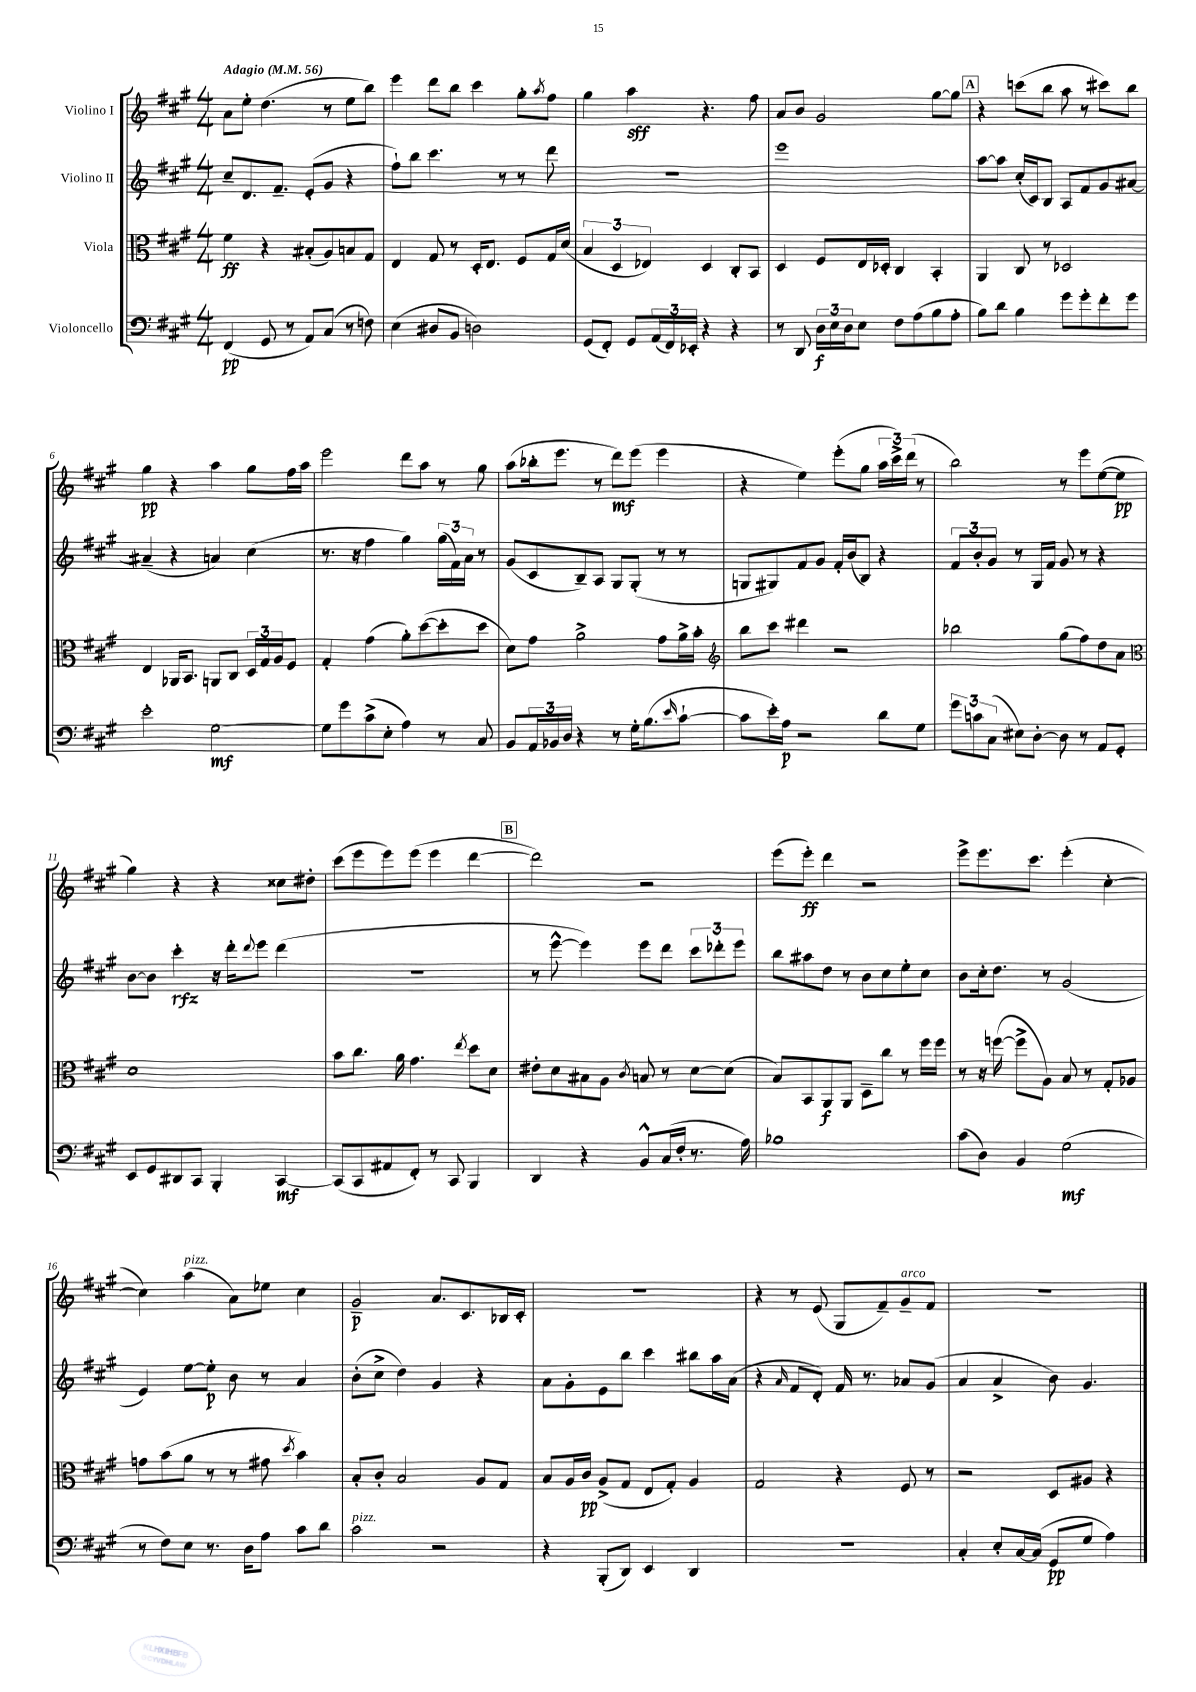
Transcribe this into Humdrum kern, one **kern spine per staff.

**kern	**kern	**kern	**kern
*staff4	*staff3	*staff2	*staff1
*clefF4	*clefC3	*clefG2	*clefG2
*k[f#c#g#]	*k[f#c#g#]	*k[f#c#g#]	*k[f#c#g#]
*M4/4	*M4/4	*M4/4	*M4/4
*MM56	*MM56	*MM56	*MM56
(4FF#	4f#	8cc#~	8a
.	.	8.d	8ee'
8GG#	4r	.	(4.dd
.	.	8.f#~	.
8r	.	.	.
8AA)	(8B#'	(8e'	.
(8C#	8A)	8g#	8r
8r	8B	4r	8ee
8F)	8G#	.	8bb)
=	=	=	=
(4E	4E	8ff#`)	4eee
.	.	8bb	.
8D#	8G#	4.ccc#	8ddd
8BB	8r	.	8bb
2D)	16D'	.	4ccc#
.	8.E	.	.
.	.	8r	.
.	8F#	8r	8gg#'
.	.	.	8qaa
.	16G#	8ddd	8ff#
.	(16d	.	.
=	=	=	=
(8GG#	6B	1r	4gg#
8FF#')	.	.	.
.	6D	.	.
8GG#	.	.	4aa
.	6E-)	.	.
(24AA	.	.	.
24FF#)	.	.	.
24EE-'	.	.	.
4r	4D	.	4.r
4r	8C#'	.	.
.	8BB	.	8ff#
=	=	=	=
8r	4D	1eee	8a
8DD	.	.	8b
24D	8F#	.	2g#
24E	.	.	.
24D	.	.	.
8E	16E	.	.
.	16D-'	.	.
8F#	4C#	.	.
(8A	.	.	.
8B	4BB'	.	[8gg#
8A'	.	.	8gg#]
=	=	=	=
8B)	4AA	[8aa	4r
8d	.	8aa]	.
4B	8C#	(16cc#'	(8ccc
.	.	16c#)	.
.	8r	8B	8bb
8g#	2D-	8A	8aa
8g#'	.	8f#	8r
8f#'	.	8g#	8ccc#)
8g#	.	[8a#	8bb
=	=	=	=
2e'	4E	(4a#~]	4gg#
.	16AA-	4r	4r
.	8.BB	.	.
[2G#	8AA	4a)	4aa
.	8C#	.	.
.	24D	(4cc#	8gg#
.	24G#	.	.
.	24A	.	.
.	8F#	.	16ff#
.	.	.	16aa
=	=	=	=
8G#]	4G#'	8.r	2eee
8g#	.	.	.
.	.	16r	.
(8c#^	(4g#	4ff#	.
8E'	.	.	.
4A)	8a')	4gg#)	8ddd
.	([8dd	.	8aa
8r	8dd']	(24gg#	8r
.	.	24f#)	.
.	.	24a	.
8C#	8dd	8r	8gg#
=	=	=	=
8BB	8d)	(8g#	(8aa
24AA	8g#	8c#	16bb-'
24BB-	.	.	.
.	.	.	8.eee
24D	.	.	.
4r	2a^	8B~)	.
.	.	8A	8r
8r	.	8G#	8ddd)
16G#'	.	(8G#'	(8eee
(8.B	.	.	.
.	8g#	8r	4eee
16qqe	.	.	.
[8c#`	16a^	8r	.
.	16b'	.	.
=	=	=	=
*	*clefG2	*	*
8c#]	8bb	8G	4r
16e')	8ccc#	8G#)	.
16A	.	.	.
2r	4ddd#	8f#	4ee)
.	.	8g#	.
.	2r	16f#'	(8eee'
.	.	(16b	.
.	.	8B)	8gg#
8d	.	4r	24aa
.	.	.	24ccc#^)
.	.	.	(24ddd
8G#	.	.	8r
=	=	=	=
12g#	2bb-	12f#	2bb)
12c	.	12b'	.
(12C#	.	12g#	.
8E#)	.	8r	.
[8D'	.	16G#	.
.	.	16f#	.
8D]	(8gg#	8g#	8r
8r	8ff#)	8r	8eee
8AA	8dd	4r	([8ee
8GG#'	8a	.	8ee]
=	=	=	=
*	*clefC3	*	*
8EE	1d	[8b	4gg#)
8GG#	.	8b]	.
8DD#	.	4ccc#'	4r
8CC#	.	.	.
4BBB'	.	16r	4r
.	.	16ddd'	.
.	.	8qqddd	.
.	.	8eee	.
[4CC#	.	(4ddd	8cc##
.	.	.	8dd#'
=	=	=	=
(8CC#]	8b	1r	(8ccc#
8CC#	8.cc#	.	8eee
8AA#	.	.	8eee)
.	16a	.	.
8FF#')	4.g#	.	(8eee
8r	.	.	4eee
8CC#	.	.	.
.	8qee	.	.
4BBB	8dd	.	[4ddd
.	8d	.	.
=	=	=	=
4DD	8e#'	8r	2ddd])
.	8d	[8eee^^	.
4r	8B#	4eee])	.
.	8A	.	.
.	8qc#	.	.
8BB^^	8B	8eee	2r
(16C#	8r	8ddd	.
16F#'	.	.	.
8.r	[8d	12ccc#	.
.	.	12ddd-'	.
.	(8d]	.	.
.	.	12eee	.
16A)	.	.	.
=	=	=	=
1B-	8B)	8bb	(8eee
.	8BB	8aa#	8eee')
.	8AA	8dd	4ddd
.	8AA	8r	.
.	8D~	8b	2r
.	8cc#	8cc#	.
.	8r	8ee'	.
.	16ff#	8cc#	.
.	16ff#	.	.
=	=	=	=
(8c#	8r	8b	8eee^
8D)	16r	16cc#'	8.eee
.	([16ff	8.dd	.
4BB	8ff^]	.	.
.	.	.	8.ccc#
.	8A)	8r	.
(2G#	8B	(2g#	(4eee'
.	8r	.	.
.	8G#'	.	[4cc#'
.	8A-	.	.
=	=	=	=
8r	8g	4e)	4cc#])
8F#)	(8b	.	.
8E	8a	[8ee	(4aa
8.r	8r	8ee']	.
.	8r	8b	8a)
16D	.	.	.
8A	8g#	8r	8ee-
.	8qdd	.	.
8c#	4b)	4a	4cc#
8d	.	.	.
=	=	=	=
2c#	8B'	(8b'	2g#~
.	8c#'	8cc#^	.
.	2B	4dd)	.
2r	.	4g#	8.a
.	.	.	8.c#
.	8A	4r	.
.	8G#	.	16B-
.	.	.	16c#'
=	=	=	=
4r	8B	8a	1r
.	16A	8g#'	.
.	16c#	.	.
(8BBB'	(8A^	8e	.
8DD)	8G#	8bb	.
4EE	8E	4ccc#	.
.	8G#')	.	.
4DD	4A	8bb#	.
.	.	16aa	.
.	.	(16a	.
=	=	=	=
1r	2G#	4r	4r
.	.	16qqa	.
.	.	8f#	8r
.	.	8d')	(8e
.	4r	16f#	8G#
.	.	8.r	.
.	.	.	8f#~)
.	8F#	8a-	8g#~
.	8r	(8g#	8f#
=	=	=	=
4C#'	2r	4a	1r
8E'	.	4a^	.
[16C#	.	.	.
(16C#]	.	.	.
8GG#	8D	8b)	.
8G#	8A#	4.g#	.
4A)	4r	.	.
==	==	==	==
*-	*-	*-	*-
